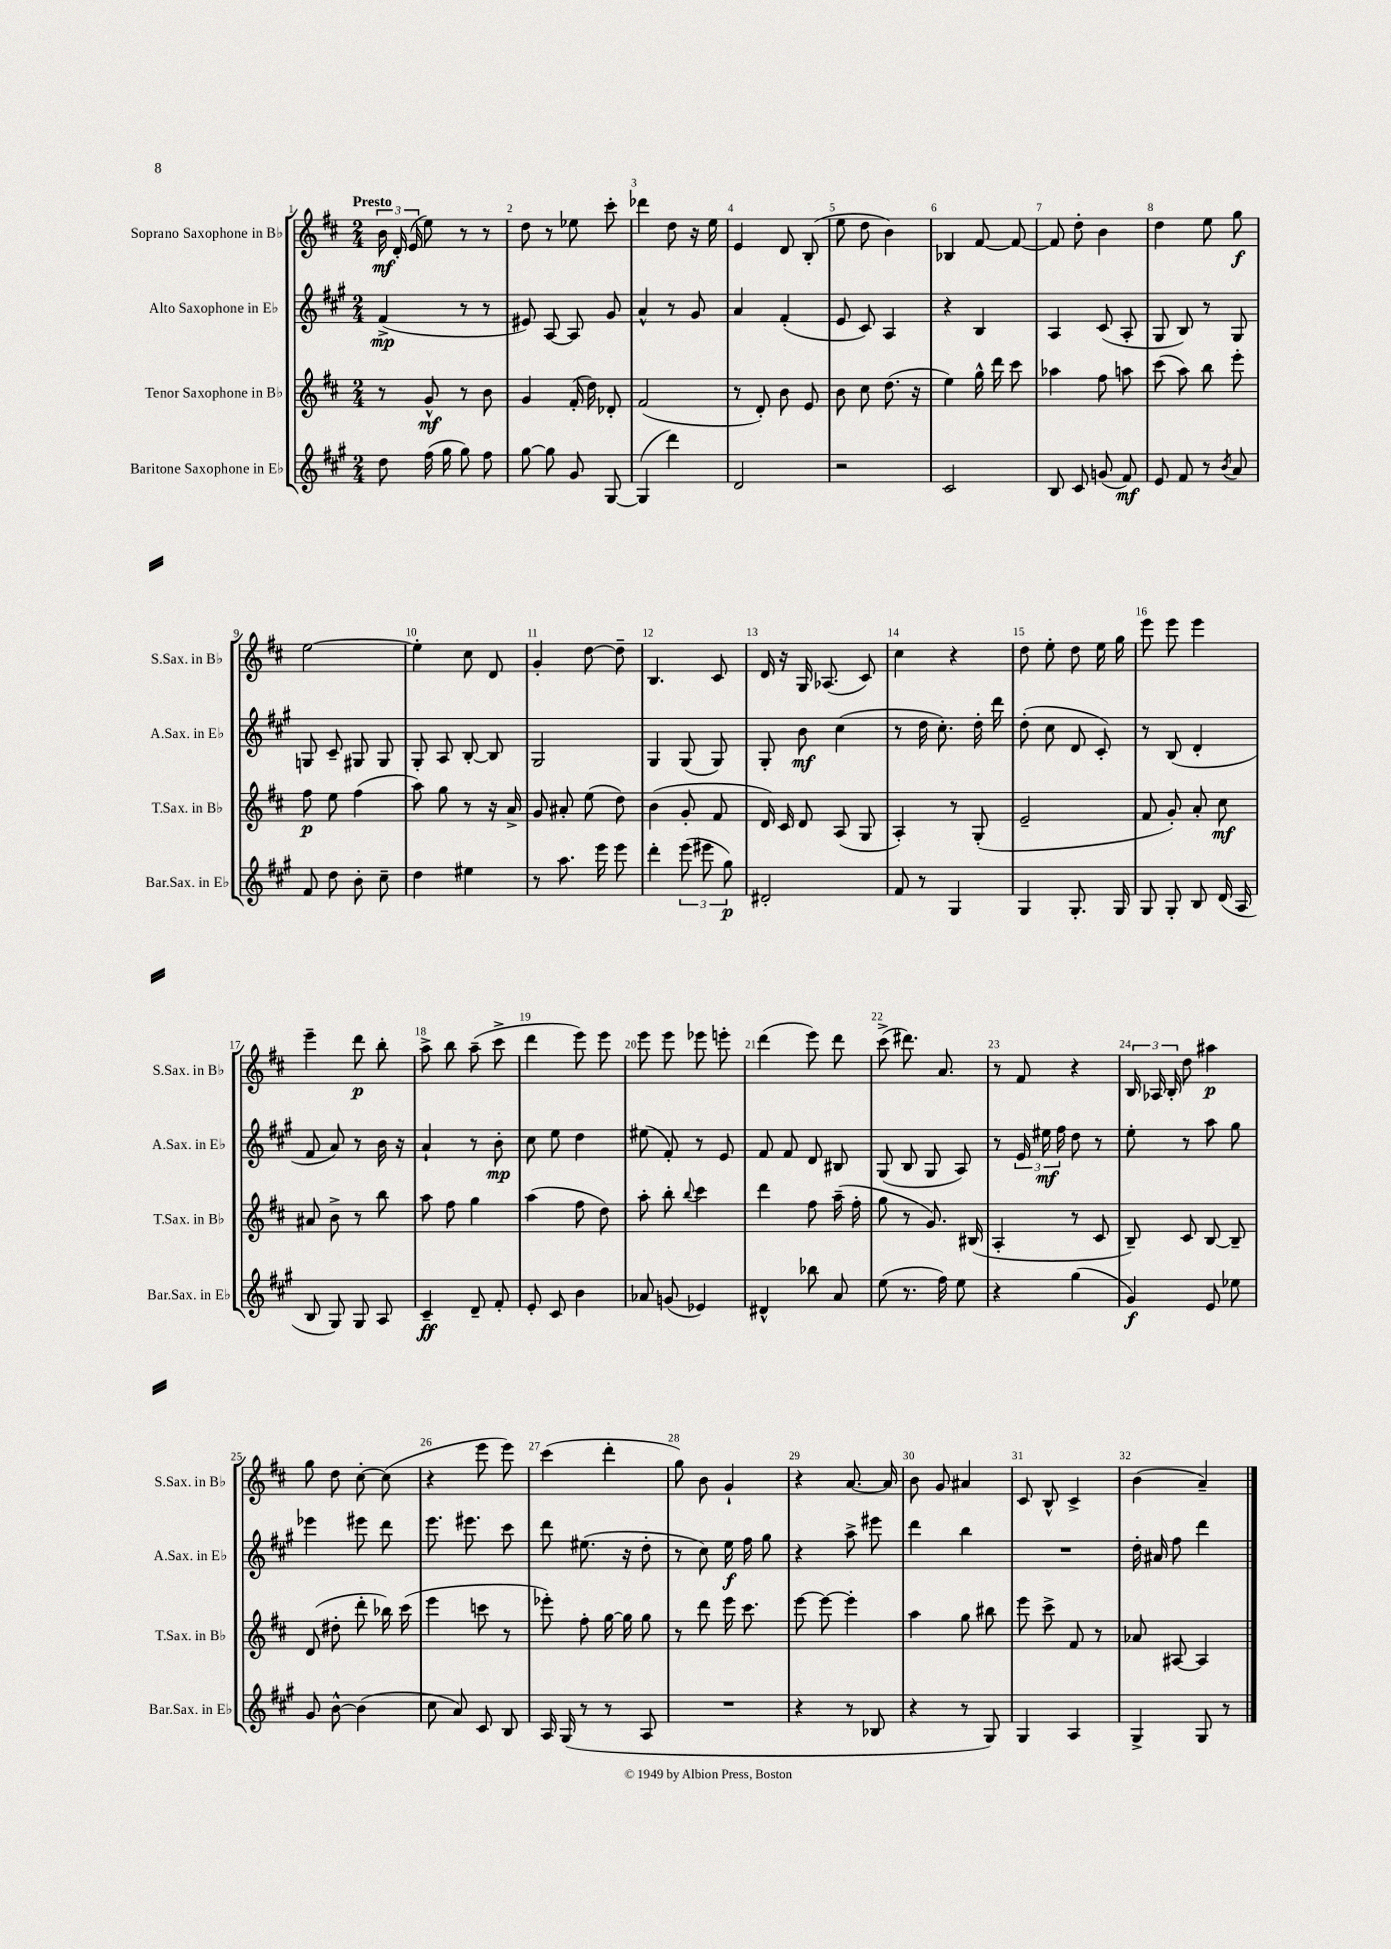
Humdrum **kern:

**kern	**kern	**kern	**kern
*staff4	*staff3	*staff2	*staff1
*clefG2	*clefG2	*clefG2	*clefG2
*k[f#c#g#]	*k[f#c#]	*k[f#c#g#]	*k[f#c#]
*M2/4	*M2/4	*M2/4	*M2/4
8dd	8r	(4f#^	24b
.	.	.	24d'
.	.	.	(24e
(16ff#	8g^^	.	8ee)
16gg#	.	.	.
8gg#)	8r	8r	8r
8ff#	8b	8r	8r
=	=	=	=
[8gg#	4g	8e#)	8dd
8gg#]	.	[8A	8r
8g#	(16f#'	8A]	8ee-
.	16dd)	.	.
[8G#	8d-'	8g#	8ccc#'
=	=	=	=
(4G#]	(2f#	4a^^	4ddd-
4ddd)	.	8r	8dd
.	.	8g#	16r
.	.	.	16ee
=	=	=	=
2d	8r	4a	4e
.	8d')	.	.
.	8b	(4f#'	8d
.	8e	.	(8B'
=	=	=	=
2r	8b	8e	8ee
.	8cc#	8c#)	8dd
.	(8.dd	4A	4b)
.	16r	.	.
=	=	=	=
2c#	4ee)	4r	4B-
.	16gg^^	4B	[8f#
.	16ddd	.	.
.	8ccc#	.	8f#_
=	=	=	=
8B	4aa-	4A	8f#]
8c#	.	.	8dd'
(8g	8ff#	(8c#	4b
8f#)	8aa	8A'	.
=	=	=	=
8e	(8ccc#	8G#	4dd
8f#	8aa)	8B)	.
8r	8bb	8r	8ee
8qb	.	.	.
8a	8eee'	8G#	8gg
=	=	=	=
8f#	8ff#	8G	[2ee
8dd	8ee	8c#~	.
8b'	(4ff#	8G#	.
8cc#~	.	8G#	.
=	=	=	=
4dd	8aa)	8G#'	4ee']
.	8gg	8A	.
4ee#	8r	[8B'	8cc#
.	16r	8B]	8d
.	16a^	.	.
=	=	=	=
8r	8g	2G#	4g'
8.aa	8a#'	.	.
.	(8ee	.	[8dd
16eee	.	.	.
8eee	8dd)	.	8dd~]
=	=	=	=
4ddd'	(4b	4G#	4.B
(12eee	8g'	(8G#	.
12eee#	.	.	.
.	8f#	8G#)	8c#
12gg#)	.	.	.
=	=	=	=
2d#'	16d)	8G#'	16d
.	16c#	.	16r
.	8d	8b	16G
.	.	.	(8.A-
.	(8A	(4cc#	.
.	8G	.	8c#)
=	=	=	=
8f#	4A')	8r	4cc#
8r	.	16dd	.
.	.	8.cc#')	.
4G#	8r	.	4r
.	(8G'	16dd'	.
.	.	16ddd	.
=	=	=	=
4G#	2e~	(8dd'	8dd
.	.	8cc#	8ee'
8.G#'	.	8d	8dd
.	.	8c#')	16ee
16G#	.	.	16gg
=	=	=	=
8G#	8f#	8r	8eee
8G#'	8g')	(8B	8eee
8B	8a'	4d'	4eee
(16d	8cc#	.	.
16A	.	.	.
=	=	=	=
8B	8a#	8f#	4eee~
8G#)	8b^	8a)	.
8G#	8r	8r	8ddd
8A	8bb	16b	8bb'
.	.	16r	.
=	=	=	=
4c#~	8aa	4a`	8aa^
.	8ff#	.	8bb
8d~	4gg	8r	(8aa~
8f#'	.	8b'	8ccc#^
=	=	=	=
8e'	(4aa	8cc#	4ddd
8c#	.	8ee	.
4b	8ff#	4dd	8eee)
.	8dd)	.	8eee
=	=	=	=
8a-	8aa'	(8ee#	8eee
(8g	8bb'	8f#')	8eee
.	8qqbb	.	.
4e-)	4ccc#	8r	8eee-
.	.	8e	8eee'
=	=	=	=
4d#^^	4ddd	8f#	(4ddd
.	.	8f#	.
8bb-	8ff#	8d	8eee)
8a	(16aa~	8B#	8ddd
.	16ff#'	.	.
=	=	=	=
(8ee	8gg	(8G#	(8ccc#^
8.r	8r	8B	8.ddd#)
.	8.g)	8G#	.
16ff#)	.	.	8.a
8ee	.	8A)	.
.	(16B#	.	.
=	=	=	=
4r	4A'	8r	8r
.	.	24e	8f#
.	.	24ee#	.
.	.	24ff#	.
(4gg#	8r	8dd	4r
.	8c#	8r	.
=	=	=	=
4g#)	8B~)	8ee'	24B
.	.	.	24A-
.	.	.	24B'
.	8c#	8r	8dd
8e	[8B	8aa	4aa#
8ee-	8B~]	8gg#	.
=	=	=	=
8g#	(8d	4eee-	8gg
[8b^^	8dd#'	.	8dd
(4b]	8ddd'	8eee#	[8cc#'
.	16bb-)	8ddd	(8cc#]
.	(16ccc#	.	.
=	=	=	=
8cc#	4eee	8.eee	4r
8a)	.	.	.
.	.	8.eee#	.
8c#	8ccc	.	8eee
8B	8r	8ccc#	8eee)
=	=	=	=
16A	8eee-')	8ddd	(4ccc#
(16G#	.	.	.
8r	8ff#'	(8.ee#	.
8r	[16gg	.	4ddd'
.	16gg]	16r	.
8A	8gg	8dd'	.
=	=	=	=
2r	8r	8r	8gg)
.	8ddd	8cc#)	8b
.	16eee	16ee	4g`
.	8.ccc#	16ff#	.
.	.	8gg#	.
=	=	=	=
4r	[8eee	4r	4r
.	8eee_	.	.
8r	4eee']	8aa^	[8.a
8B-	.	8eee#	.
.	.	.	16a]
=	=	=	=
4r	4aa	4ddd	8b
.	.	.	8g
8r	8gg	4bb	4a#
8G#)	8bb#	.	.
=	=	=	=
4G#	8eee	2r	8c#
.	8ccc#^	.	8B^^
4A	8f#	.	4c#^
.	8r	.	.
=	=	=	=
4G#^	8a-	16dd'	(4b
.	.	16a#	.
.	[8A#	8ff#	.
8G#	4A#]	4ddd	4a~)
8r	.	.	.
==	==	==	==
*-	*-	*-	*-
